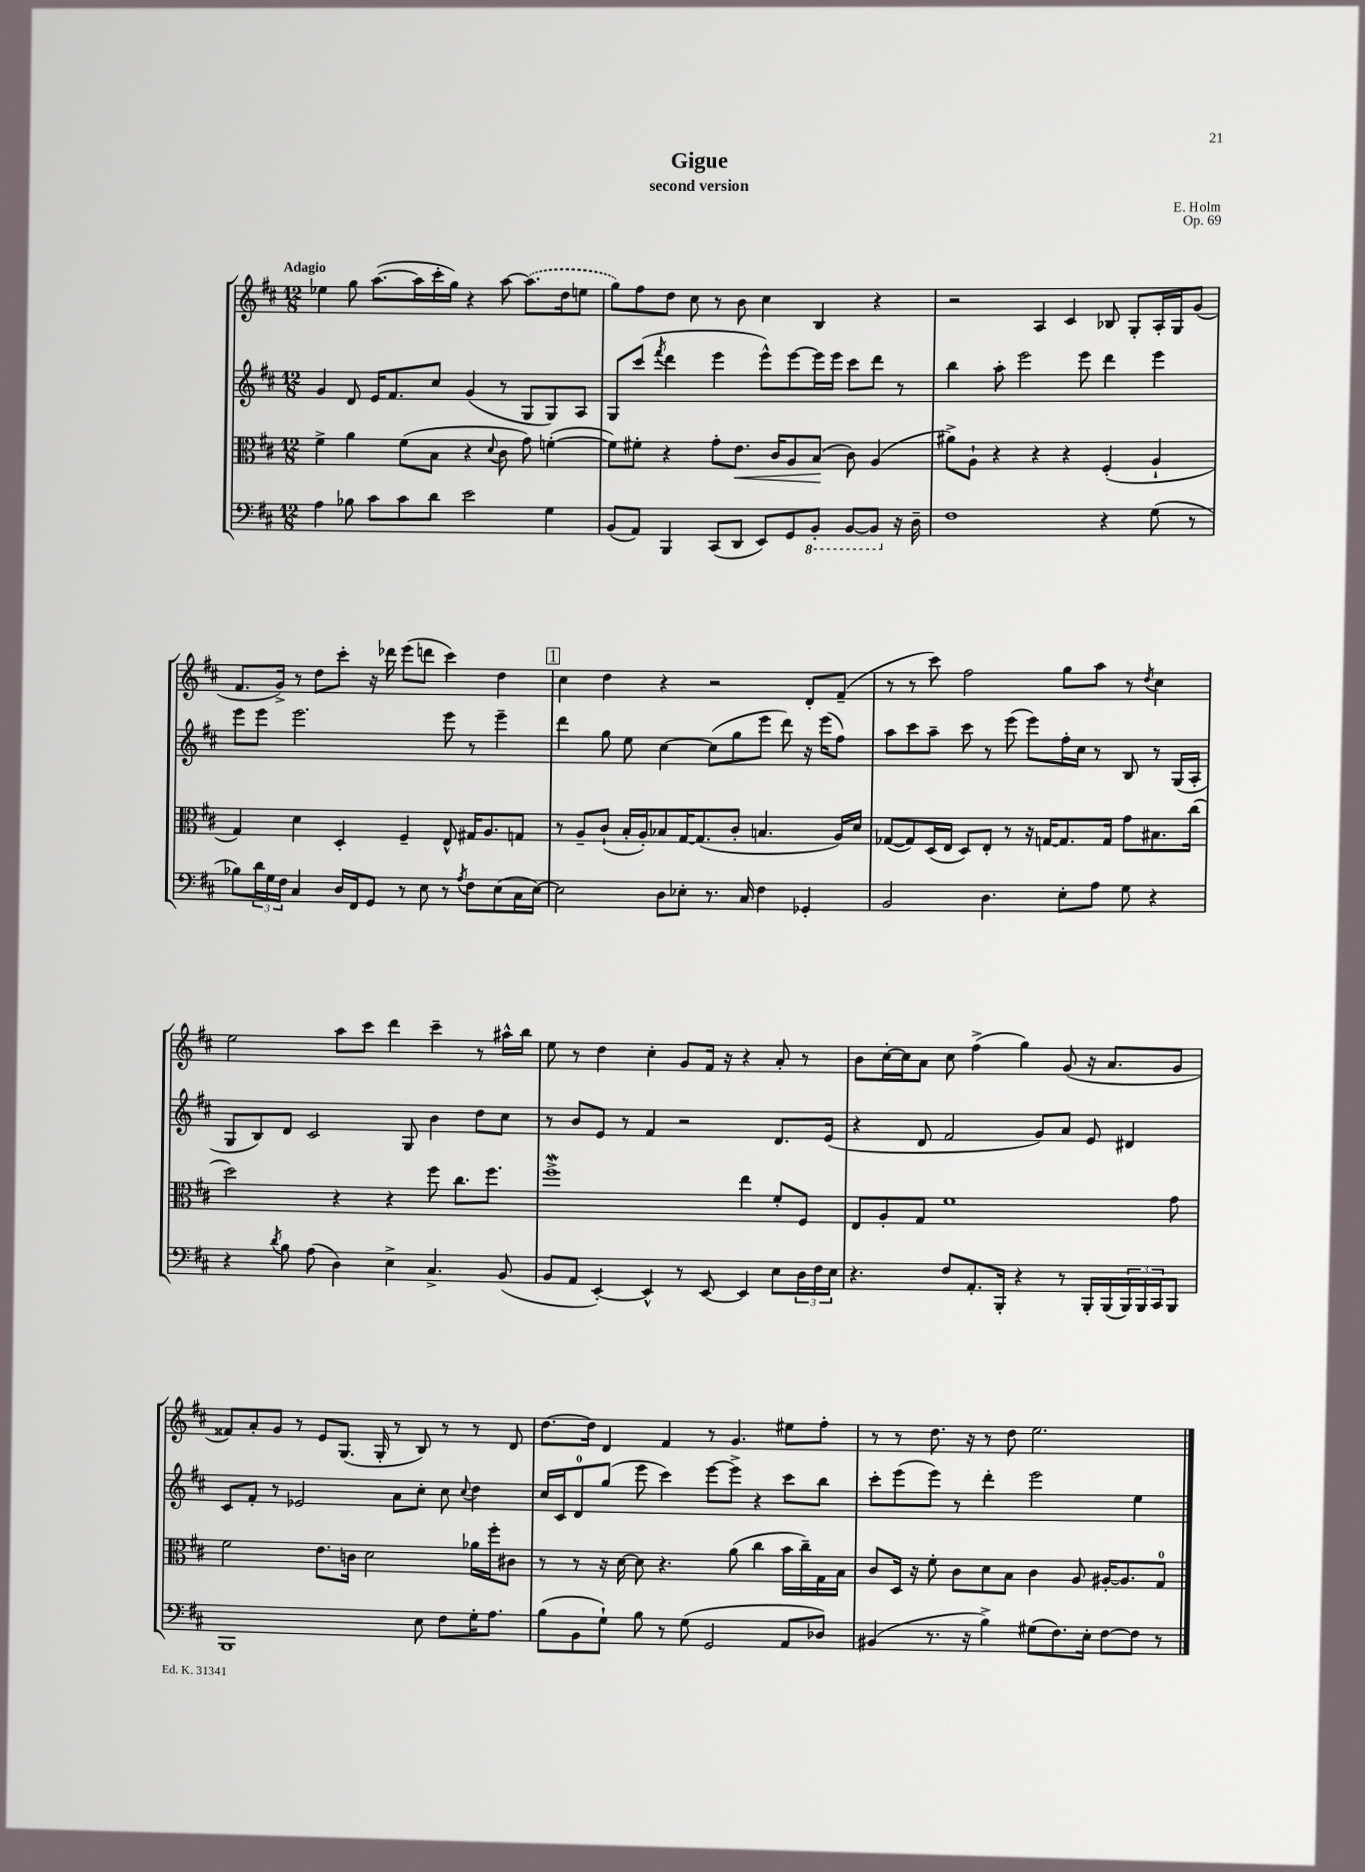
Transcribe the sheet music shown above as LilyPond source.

\header { title = "Gigue" composer = "E. Holm" subtitle = "second version" opus = "Op. 69" }
<<
\new StaffGroup <<
\new Staff = "s0" {
    \clef treble \key d \major \numericTimeSignature \time 12/8 \tempo "Adagio"
    ees''4 g''8 a''8.~( a''16 cis'''16-. g''16) r4 a''8~ \once \slurDashed a''8.( d''16 e''8 |
    g''8) fis''8 d''8 cis''8 r8 b'8 cis''4 b4 r4 |
    r2 a4 cis'4 bes8 g8-. a16-. g16 g'8( |
    fis'8. g'16->) r8 d''8 cis'''8-. r16 des'''16 e'''8( d'''8 cis'''4) d''4 |
    \mark \markup { \box "1" } cis''4 d''4 r4 r2 d'8-. fis'8--( |
    r8 r8 cis'''8) fis''2 g''8 a''8 r8 \acciaccatura { d''8 } cis''4 |
    e''2 a''8 cis'''8 d'''4 cis'''4-- r8 ais''16-^ b''16 |
    e''8 r8 d''4 cis''4-. g'8 fis'16 r16 r4 a'8-. r8 |
    b'8 cis''16~-. cis''16 a'8 cis''8 fis''4->( g''4) g'8( r16 a'8. g'8 |
    fisis'8) a'8-. g'8 r8 e'8 g8.( g16-. r8 b8) r8 r8 d'8 |
    d''8.~ d''16 d'4 fis'4 r8 g'4. eis''8 fis''8-. |
    r8 r8 d''8. r16 r8 d''8 e''2. \bar "|." |
}
\new Staff = "s1" {
    \clef treble \key d \major \numericTimeSignature \time 12/8
    g'4 d'8 e'16 fis'8. cis''8 g'4( r8 g8 g8) a8 |
    g8 cis'''8( \acciaccatura { fis'''8 } d'''4 e'''4 e'''8-^) e'''8~ e'''16 e'''16 cis'''8 d'''8 r8 |
    b''4 a''8-. e'''2 e'''8 d'''4 e'''4 |
    e'''8 e'''8 e'''2. e'''8 r8 e'''4-- |
    \mark \markup { \box "1" } d'''4 g''8 e''8 cis''4~ cis''8( g''8 e'''8 d'''8) r16 e'''16( fis''8) |
    a''8 cis'''8 a''8-- cis'''8 r8 e'''8( e'''8) fis''16-. cis''16 r8 b8 r8 g16( a16-. |
    g8 b8) d'8 cis'2 g8 b'4 d''8 cis''8 |
    r8 b'8 e'8 r8 fis'4 r2 d'8. e'16( |
    r4 d'8 fis'2 g'8) a'8 e'8 dis'4 |
    cis'8 fis'8-. r8 ees'2 a'8 cis''8-. cis''8 \appoggiatura { cis''8 } d''4 |
    cis''16 cis'16 d'8-0 g''8( e'''8 cis'''4) e'''8~ e'''8-> r4 cis'''8 b''8 |
    cis'''8-. e'''8( e'''8) r8 d'''4-. e'''2 e''4 \bar "|." |
}
\new Staff = "s2" {
    \clef alto \key d \major \numericTimeSignature \time 12/8
    fis'4-> a'4 fis'8( b8 r4 \appoggiatura { d'8 } cis'8 g'8) f'4~-.( |
    f'8) fis'8-. r4 g'8-. e'8.\< cis'16 a8 b8\!( cis'8) a4( |
    ais'8->) a8-! r4 r4 r4 fis4-.( a4-! |
    g4) d'4 d4-. fis4-- e8-^ gis16 a8. g8 |
    \mark \markup { \box "1" } r8 a8-- cis'8-!( b16-. a16-.) bes8 g16~ g8.( cis'8-. b4. a16) d'16 |
    ges8~( ges8) d16( e16 d8) e8-. r8 r16 g16~ g8. g16 g'8 bis8. cis''16( |
    d''2) r4 r4 fis''8 cis''8. fis''8. |
    fis''1->\mordent e''4 fis'8-. fis8 |
    e8 a8-. g8 fis'1 g'8 |
    fis'2 e'8. c'16 d'2 aes'16 fis''16-. cis'8 |
    r8 r8 r16 d'16~ d'8 r4. a'8( cis''4 b'16 cis''16--) g16 b16 |
    cis'8 d16 r16 fis'8-. cis'8 d'8 b8 cis'4 a8 ais16~-. ais8. g8-0 \bar "|." |
}
\new Staff = "s3" {
    \clef bass \key d \major \numericTimeSignature \time 12/8
    a4 bes8 cis'8 cis'8 d'8 e'2 g4 |
    b,8( a,8) b,,4 cis,8( d,8 e,8) g,8 \ottava #-1 b,,8-. b,,8~ b,,8 \ottava #0 r16 d16-- |
    fis1 r4 g8( r8 |
    bes8) \tuplet 3/2 { d'16 g16 fis16 } cis4 d16 fis,16 g,8 r8 e8 r8 \acciaccatura { a8 } fis8 e8( cis16 e16~) |
    \mark \markup { \box "1" } e2 d8 ees8-. r8. cis16 fis4 ges,4-. |
    b,2 d4. e8-. a8 g8 r4 |
    r4 \acciaccatura { d'8 } b8 a8( d4) e4-> cis4.-> b,8( |
    b,8 a,8 e,4~-.) e,4-^ r8 e,8~ e,4 e8 \tuplet 3/2 { d16 fis16 e16 } |
    r4. fis8 a,8.-. b,,16-. r4 r8 b,,16-. b,,16( \tuplet 3/2 { b,,16) b,,16 cis,16 } b,,8 |
    b,,1 e8 fis8 g16-. a8. |
    b8( b,8 g8-!) b8 r8 g8( g,2 a,8 des8) |
    bis,4( r8. r16 b4->) gis8( fis8.) e16-. fis8~ fis8 r8 \bar "|." |
}
>>
>>
\layout { \context { \Score \remove "Bar_number_engraver" } }
